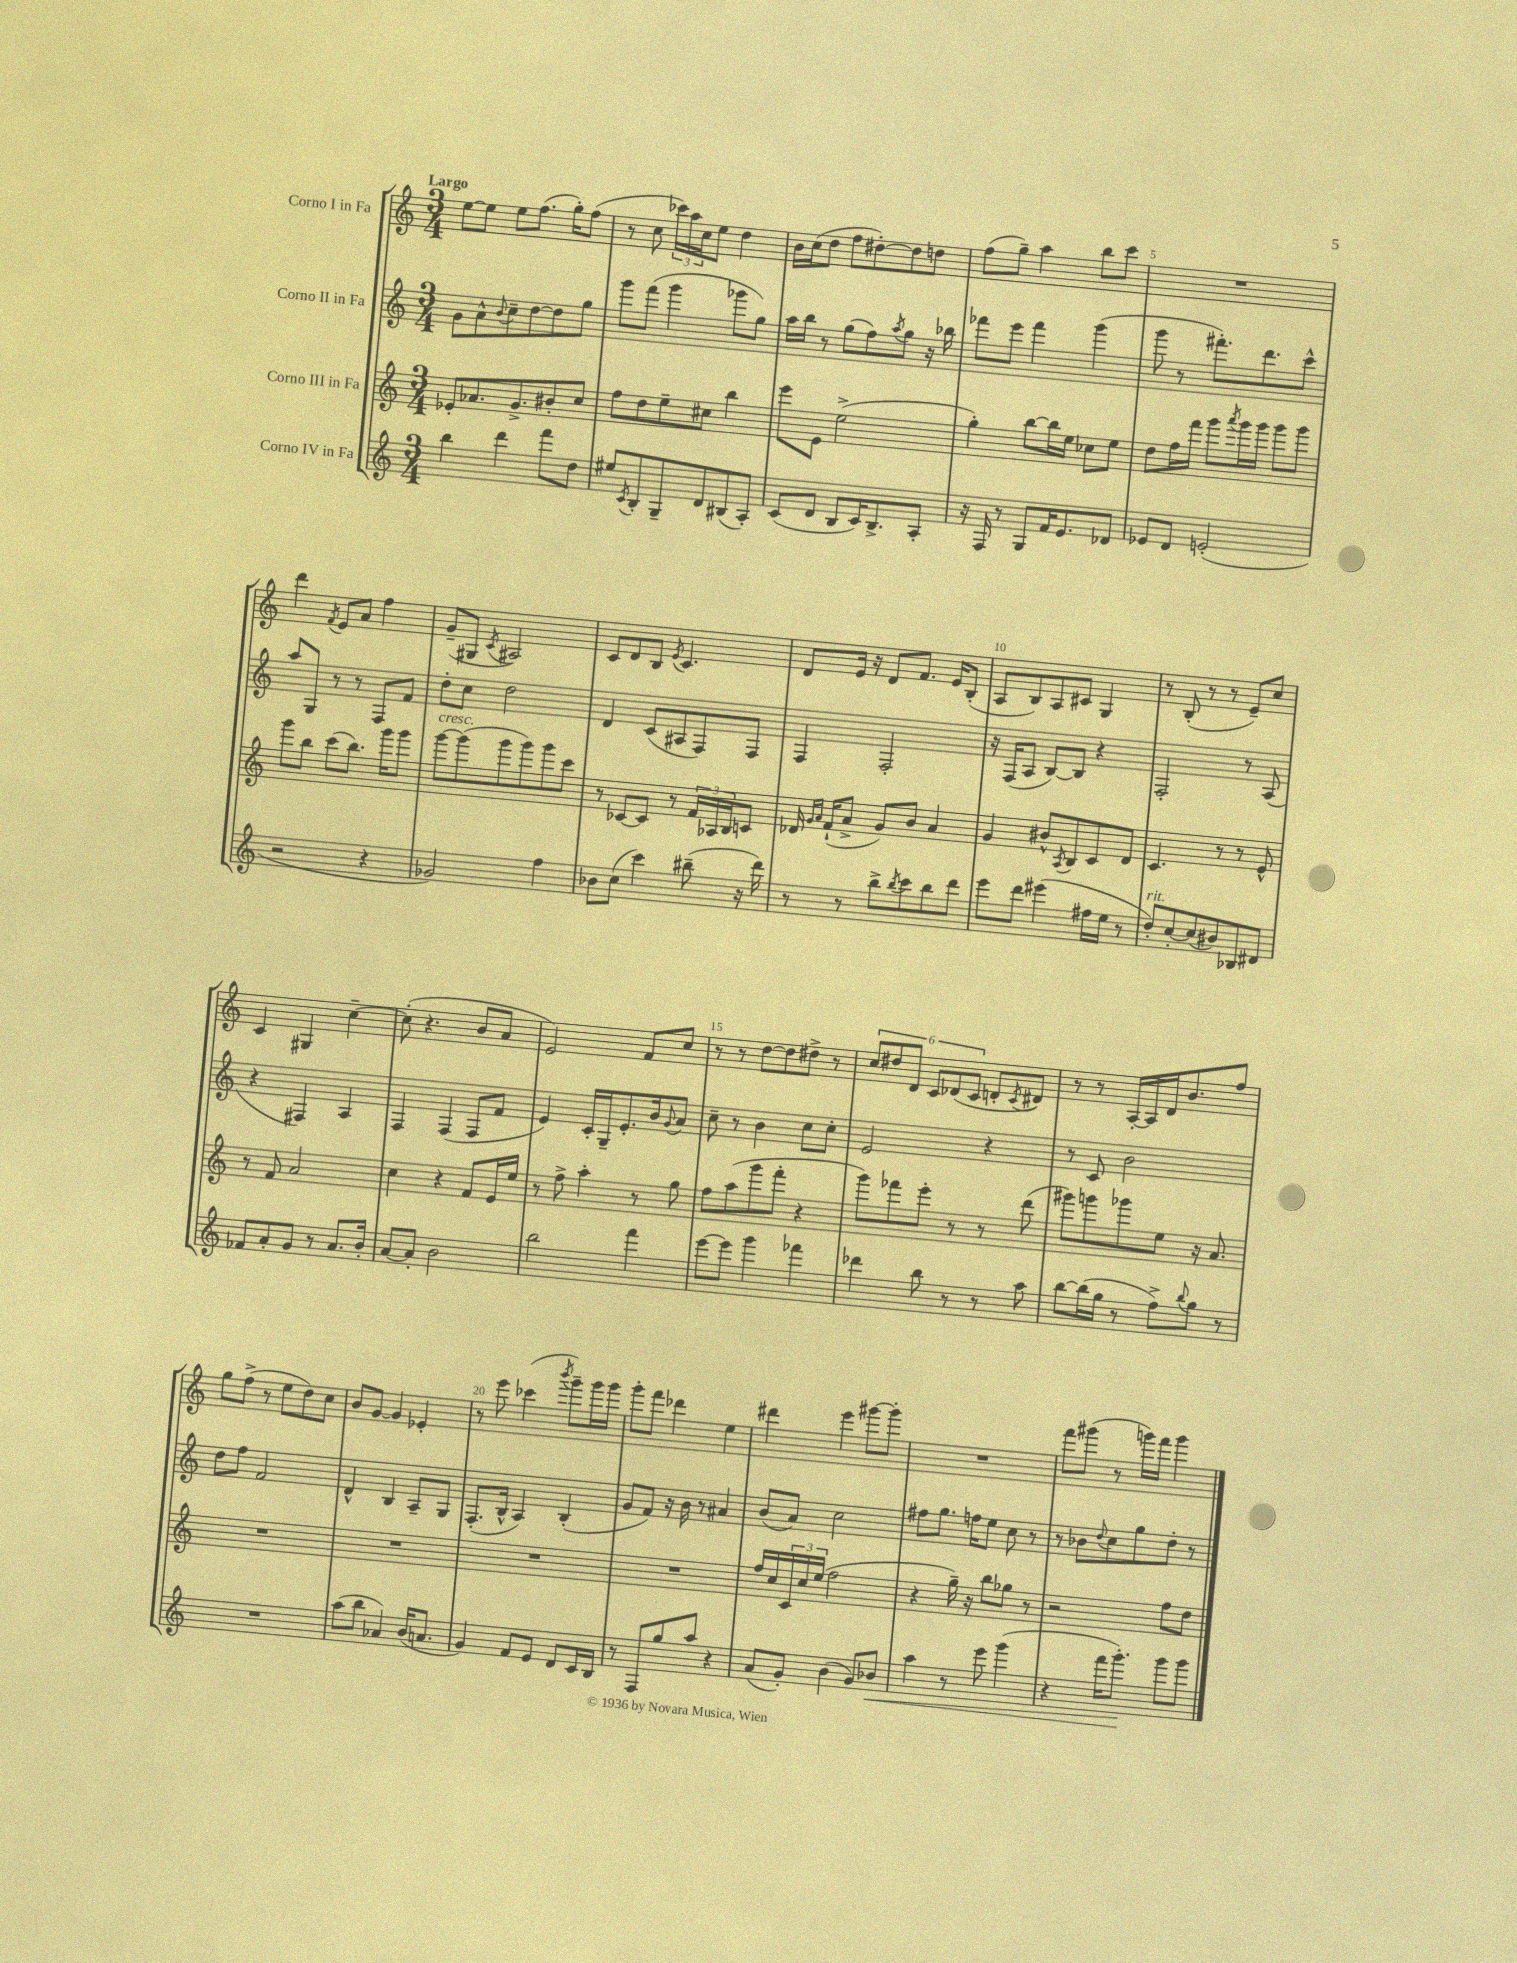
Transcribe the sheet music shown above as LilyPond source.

<<
\new StaffGroup <<
\new Staff = "s0" \with { instrumentName = "Corno I in Fa" } {
    \clef treble \key c \major \numericTimeSignature \time 3/4 \tempo "Largo"
    e''8~ e''8 e''8 f''8.( g''16-.) f''8( |
    r8 c''8 \tuplet 3/2 { ces'''16) a''16 c''16 } e''8 d''4 |
    b'16 c''16( d''8 f''8 dis''8~-.) dis''8 d''8 |
    f''8( g''8--) a''4 b''8 c'''8 |
    R2. |
    d'''4 \acciaccatura { f'8 } e'8 a'8 f''4 |
    g'8--( gis8 \acciaccatura { c'8 } ais2) |
    c'8 d'8 b8 \acciaccatura { e'8 } c'4. |
    d'8 e'16 r16 d'8 f'8. e'16 b8-.( |
    a8 b8) a8 cis'8 g4 |
    r8 b8-.( r8 r8 e'8--) c''8 |
    c'4 gis4 c''4~-- |
    c''8-.( r4. b'8 a'8 |
    e'2) f'8 c''8 |
    r8 r8 d''8~ d''8 dis''8-> r8 |
    \tuplet 6/4 { c''8 dis''8 d'8 c'8 des'8( c'8 } d'8-. \acciaccatura { c'8 } dis'8) |
    r8 r8 a16~-. a16 d'16 b'8. f''8 |
    g''8 f''8->( r8 e''8 d''8) c''8 |
    b'8 g'8~ g'4 ees'4-. |
    r8 e'''8 ces'''4( \acciaccatura { b'''8 } g'''8--) g'''16 g'''16 |
    g'''8-. f'''8 des'''4 e''4 |
    dis'''4 e'''4 gis'''8~ gis'''8-. |
    R2. |
    f'''8 gis'''8( r8 g'''16) f'''16 g'''4 \bar "|." |
}
\new Staff = "s1" \with { instrumentName = "Corno II in Fa" } {
    \clef treble \key c \major \numericTimeSignature \time 3/4
    g'8 a'8-^ \appoggiatura { b'8 } c''8-- d''8~ d''8 g''8 |
    g'''8 f'''8( g'''4 ges'''8 g''8) |
    a''16 b''16 r8 g''8( f''8) \acciaccatura { a''8 } g''8 r16 bes''16 |
    fes'''8 e'''8 fes'''4 g'''4( |
    g'''8 r8 fis'''8.-.) d'''8. c'''8-^ |
    a''8 g8 r8 r8 f8 f'8 |
    d''8-. c''8 d''2 |
    d'4 c'8( ais8 f8) f8 |
    f4 f2-. |
    r16 f16( a8 b8~) b8 r4 |
    f2-. r8 a8( |
    r4 fis4) a4 |
    f4 f4( f8 f'8 |
    e'4) c'16-. g16-- e'8.-. b'16 \appoggiatura { g'8 } a'8 |
    c''8-- r8 b'4 c''8 c''8-. |
    e'2 r4 |
    r8 c'8 b'2 |
    d''8 f''8 f'2 |
    d'4-^ b4 a8-- g8 |
    f8.-.( b16-^ a4) b4-.( |
    g'8 f'8) r16 b'16 r8 ais'4 |
    b'8( a'8) c''2 |
    fis''8 g''8. f''16 e''8 c''8 r8 |
    r8 bes'8 \appoggiatura { d''8 } c''8 g''8 d''8-. r8 \bar "|." |
}
\new Staff = "s2" \with { instrumentName = "Corno III in Fa" } {
    \clef treble \key c \major \numericTimeSignature \time 3/4
    ees'8-. aes'8. g'8.-> bis'8-. c''8 |
    f''8 d''8 e''8-- cis''8 b''4 |
    e'''8 e'8 e''2->( |
    g''4-.) b''8~ b''16 e''16 ces''8 e''8 |
    d''8 f''16 f'''16 g'''8 \acciaccatura { a'''8 } g'''16 g'''16 g'''8 g'''8 |
    g'''8 b''8 c'''8( b''8.) g'''16 g'''8 |
    g'''8~^\markup { \italic "cresc." } g'''8( g'''8 g'''8) g'''8 c'''8 |
    r8 ces'8~ ces'8 r8 \tuplet 3/2 { f'16 aes16 b16 } c'8 |
    des'16 \grace { g'16 a'16 } f'16-!( a'8-> g'8) b'8 a'4 |
    g'4 bis'8-^ \acciaccatura { a8 } b8 c'8 d'8 |
    c'4. r8 r8 e'8-^ |
    r8 f'8 a'2 |
    c''4 r4 f'8 e'16 e''16 |
    r8 f''8-> a''4-. r8 g''8 |
    f''8 a''8( g'''8 f'''8-. r4 |
    g'''8) fes'''8 e'''8-. r8 r8 d'''8( |
    gis'''8) g'''8 ges'''8 e''8 r16 a'8. |
    R2. |
    R2. |
    R2. |
    R2. |
    f''16 c''16 \tuplet 3/2 { c'16 c''16 e''16( } f''2 |
    r4 g''16--) r16 b''8 ges''8 r8 |
    r2 f''8 d''8 \bar "|." |
}
\new Staff = "s3" \with { instrumentName = "Corno IV in Fa" } {
    \clef treble \key c \major \numericTimeSignature \time 3/4
    b''4 d'''4 f'''8 d''8 |
    eis''8 \acciaccatura { c'8 } b8-. g8-- d'8 bis8( a8-.) |
    c'8( d'8 b8 c'16) b8.-> a8-. |
    r16 f16 r8 g8 f'16 e'8. des'8 |
    ees'8 d'8 e'2-.( |
    r2 r4 |
    ges'2) f''4 |
    bes'8 c''8( c'''4) bis''8--( r16 d'''16) |
    r8 r8 b''8-> \acciaccatura { b''8 } c'''8 b''8 d'''8 |
    e'''8 d'''8 eis'''4( fis''16 e''16 r8 |
    d''8-.^\markup { \italic "rit." }) c''8~-. c''8( bis'8) bes8 dis'8 |
    fes'8 a'8-. g'8 r8 a'8. b'16-. |
    a'8~ a'8-. b'2 |
    b''2 f'''4 |
    e'''8~ e'''8 g'''4 fes'''4 |
    des'''4 b''8 r8 r8 a''8 |
    b''8~ b''16( g''16 r8 f''8->) \appoggiatura { b''8 } g''8 r8 |
    R2. |
    a''8( b''8 aes'4) b'16( a'8. |
    g'4) f'8 e'8 d'8 c'16 b16 |
    r8 f8 g''8 a''8 r4 |
    a'8( g'8-.) b'4( g'8) bes'8\< |
    a''4 r8 e'''8 g'''4( |
    r4 f'''16 g'''8.-.\!) g'''8 g'''8 \bar "|." |
}
>>
>>
\layout { \context { \Score \override BarNumber.break-visibility = ##(#f #t #t) barNumberVisibility = #(every-nth-bar-number-visible 5) } }
